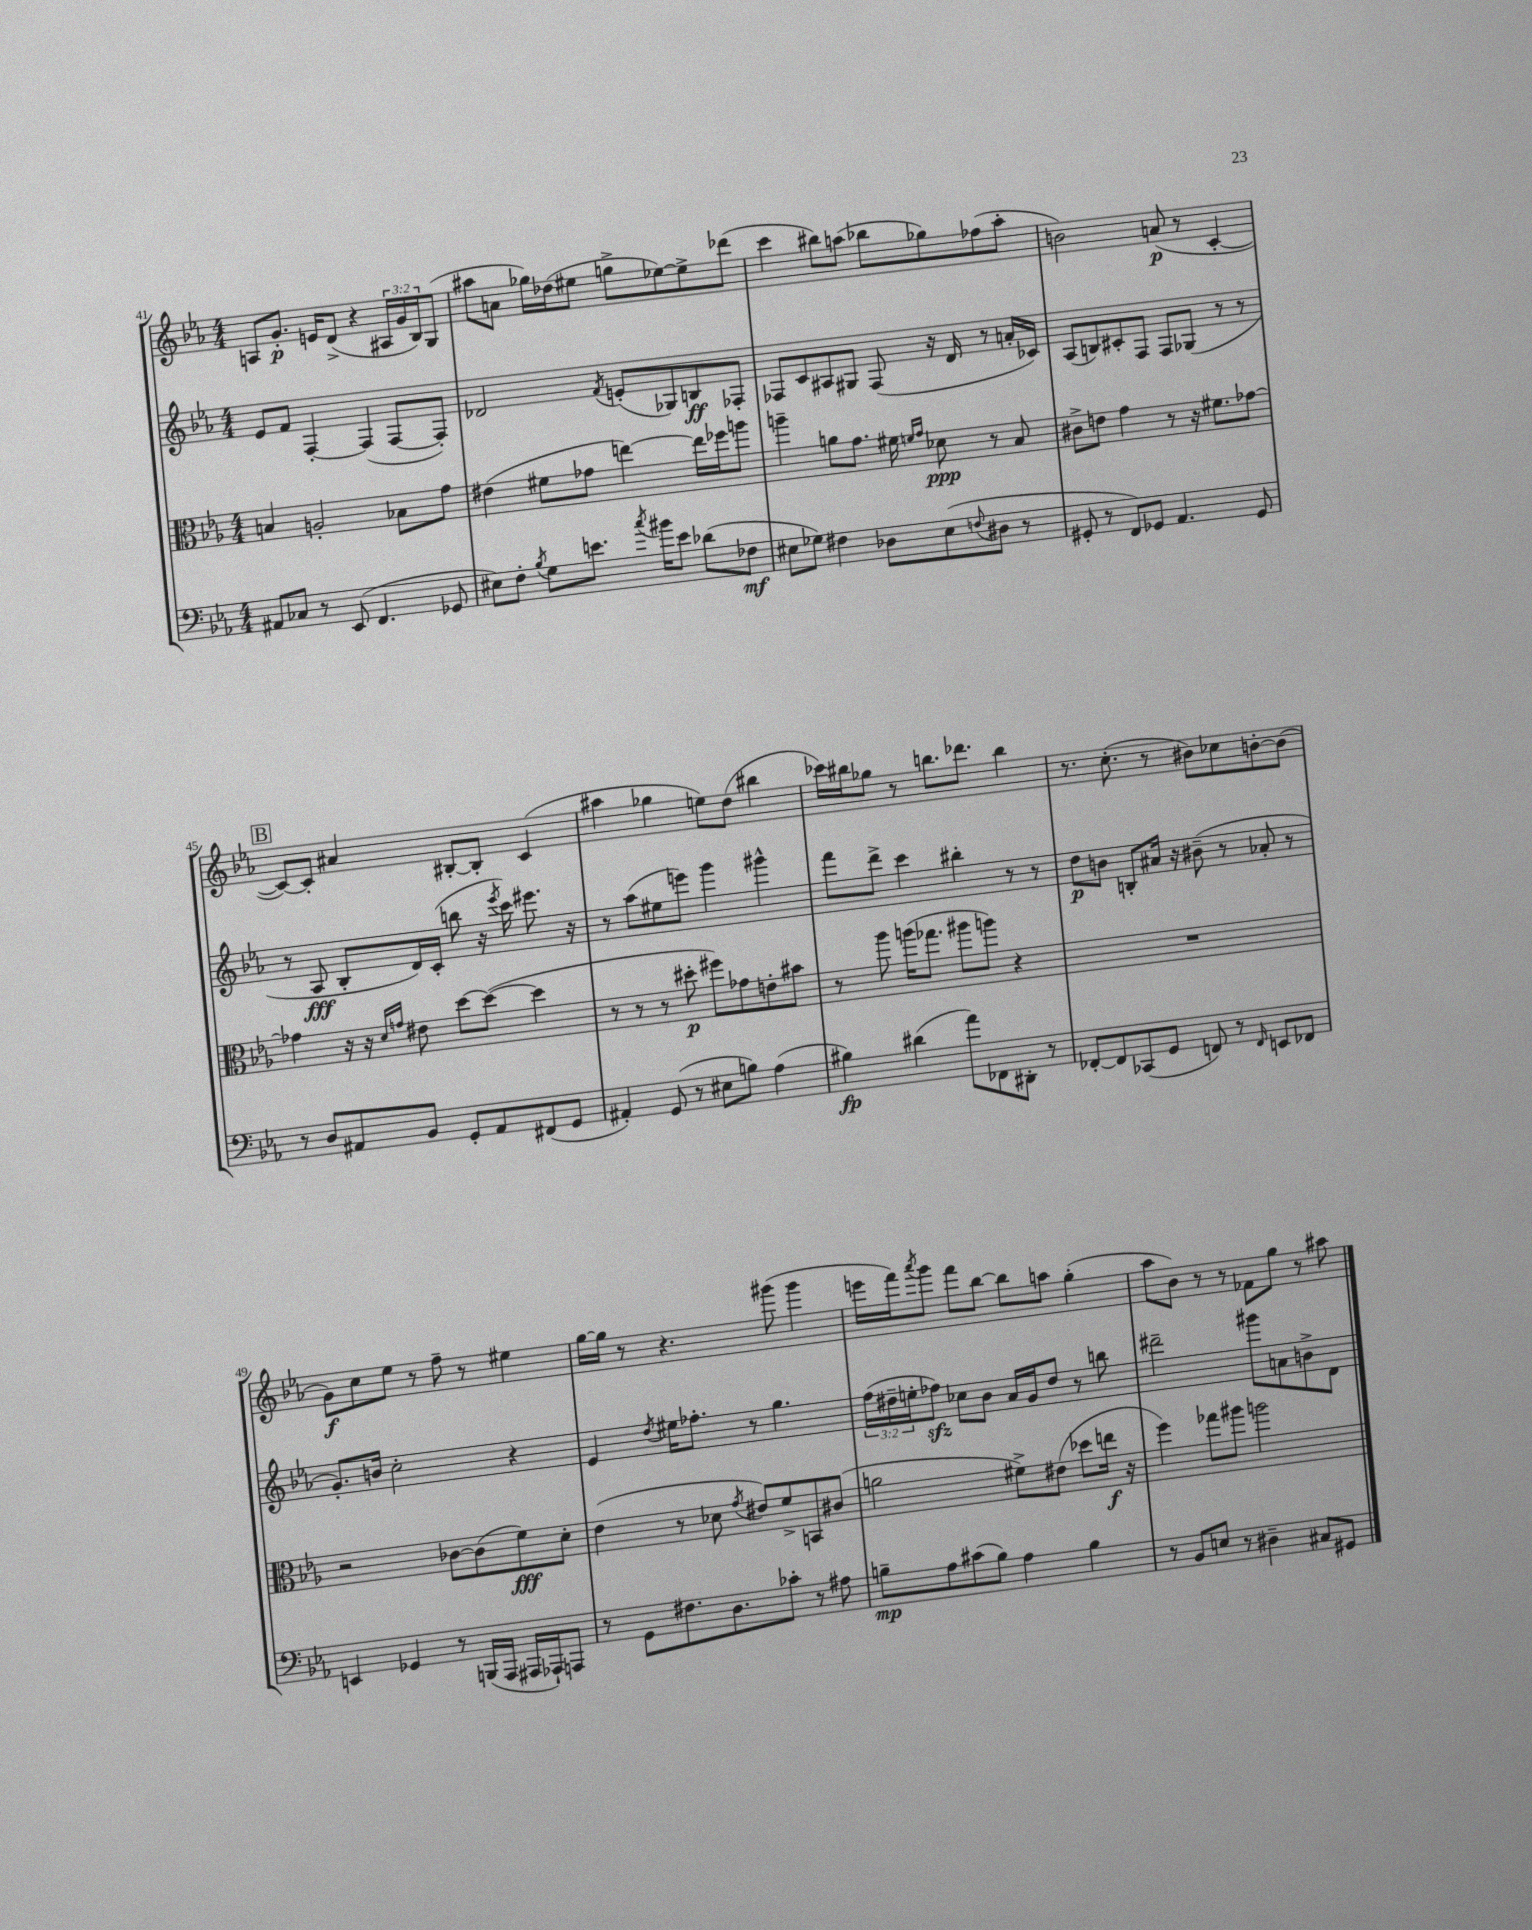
<<
\new StaffGroup <<
\new Staff = "s0" {
    \clef treble \key ees \major \numericTimeSignature \time 4/4 \override Staff.TupletNumber.text = #tuplet-number::calc-fraction-text
    a8 g'8.-.\p e'16 d'8->( r4 \tuplet 3/2 { ais16 g'16 bes16) } g8( |
    ais''8 a'8 ges''16) des''16( eis''8 g''8-> ees''8~) ees''8-> des'''8( |
    c'''4 bis''8) a''8( bes''8 ges''8) fes''8( a''8-. |
    b'2) a'8\p( r8 c'4~-. |
    \mark \markup { \box "B" } c'8~) c'8-. ais'4 bis8~-. bis8-. c'4( |
    ais''4 ges''4 e''8) d''8( bis''4 |
    ces'''16) bis''16 ges''8 r8 b''8. des'''8. b''4 |
    r8. c''8.-.( r8 bis'8) ces''8 b'8~-. b'8( |
    g'8\f) c''8 ees''8 r8 f''8-- r8 eis''4 |
    g''16~ g''16 r8 r4. gis'''8( gis'''4 |
    e'''16 f'''16) \acciaccatura { aes'''8 } g'''8 f'''8 bes''8~ bes''8 a''8 g''4-.( |
    aes''8 bes'8) r8 r8 fes'8 g''8 r8 ais''8 \bar "|." |
}
\new Staff = "s1" {
    \clef treble \key ees \major \numericTimeSignature \time 4/4 \override Staff.TupletNumber.text = #tuplet-number::calc-fraction-text
    ees'8 f'8 f4~-. f4( f8~ f8-.) |
    des'2 \acciaccatura { f'8 } e'8-.( ges8) b8\ff fes8-. |
    fes8 c'8 ais8 gis8 fes8( r16 d'16 r8 a'16-. ces'16) |
    aes8( b8) cis'8-. f8 f8 ges8( r8 r8 |
    \mark \markup { \box "B" } r8 aes8\fff bes8-. d'16) c'16-.( b''8 r16 \acciaccatura { ees'''8 } c'''16) eis'''8. r16 |
    r8 aes''8( eis''8 e'''8) g'''4 gis'''4-^ |
    f'''8 d'''8-> c'''4 bis''4-. r8 r8 |
    d''8\p b'8 b8-. ais'16 r16 bis'8--( r8 aes'8-. r8 |
    g'8.-.) b'16 c''2-. r4 |
    ees'4 \acciaccatura { d''8 } eis''16 fes''8.-. r8 g''4. |
    \tuplet 3/2 { f''16( dis''16-- e''16-. } fes''8\sfz) ces''8 bes'8 aes'16 g'16 dis''8 r8 b''8 |
    dis'''2-- gis'''8 a'8 b'8-> d'8 \bar "|." |
}
\new Staff = "s2" {
    \clef alto \key ees \major \numericTimeSignature \time 4/4
    b4 a2-. bes8 g'8 |
    eis'4( fis'8 ges'8 e''4~) e''16 fes''16 a''8 |
    a''4-- a'8 g'8. fis'16 \grace { f'16 g'16 } des'8\ppp r8 bes8 |
    cis'8-> e'8 g'4 r8 r16 fis'8. ges'8~ |
    \mark \markup { \box "B" } ges'4 r16 r16 \grace { d'16 g'16 } eis'8 d''8~ d''8~( d''4 |
    r8 r8 r8 dis''8-.\p fis''8) ges'8 e'8-. bis'8 |
    r8 aes''8 a''16( ges''8. ais''8 a''8) r4 |
    R1 |
    r2 ces'8~ ces'8( f'8\fff) d'8-. |
    ees'4( r8 des'8 \acciaccatura { g'8 } eis'8) f'8-> b,8 cis'8( |
    a'2 fis'8->) eis'8( des''8 e''16\f r16 |
    f''4) ges''8 ais''8 a''2 \bar "|." |
}
\new Staff = "s3" {
    \clef bass \key ees \major \numericTimeSignature \time 4/4
    ais,8 ces8 r8 ees,8( f,4. ges,8 |
    eis8) f8-. \acciaccatura { bes8 } g8 e'8. \acciaccatura { c''8 } bis'16 e'8 des'8( fes8\mf |
    eis8 ges8) fis4 des8 eis8( \appoggiatura { f8 } dis8 r8 |
    gis,8-. r8 f,8) ges,8 aes,4. ges,8 |
    \mark \markup { \box "B" } r8 d8 ais,8 bes,8 g,8-. ais,8 fis,8( g,8 |
    ais,4-.) g,8( r8 eis8 b8) aes4( |
    bis4\fp) dis'4( aes'8) fes,8 dis,8-. r8 |
    fes,8~-. fes,8 ces,8( g,8 f,8) r8 \grace { f,16 } e,8 fes,8 |
    e,4 ges,4 r8 b,,16( aes,,16 ais,,16 aes,,16-!) a,,8 |
    r8 g,8 fis8. d8. ces'8-. r8 ais8 |
    b8--\mp aes8 cis'8( b8) aes4 b4 |
    r8 bes,8 e8 r8 dis4-- cis8 gis,8 \bar "|." |
}
>>
>>
\layout { \context { \Score currentBarNumber = #41 } }
